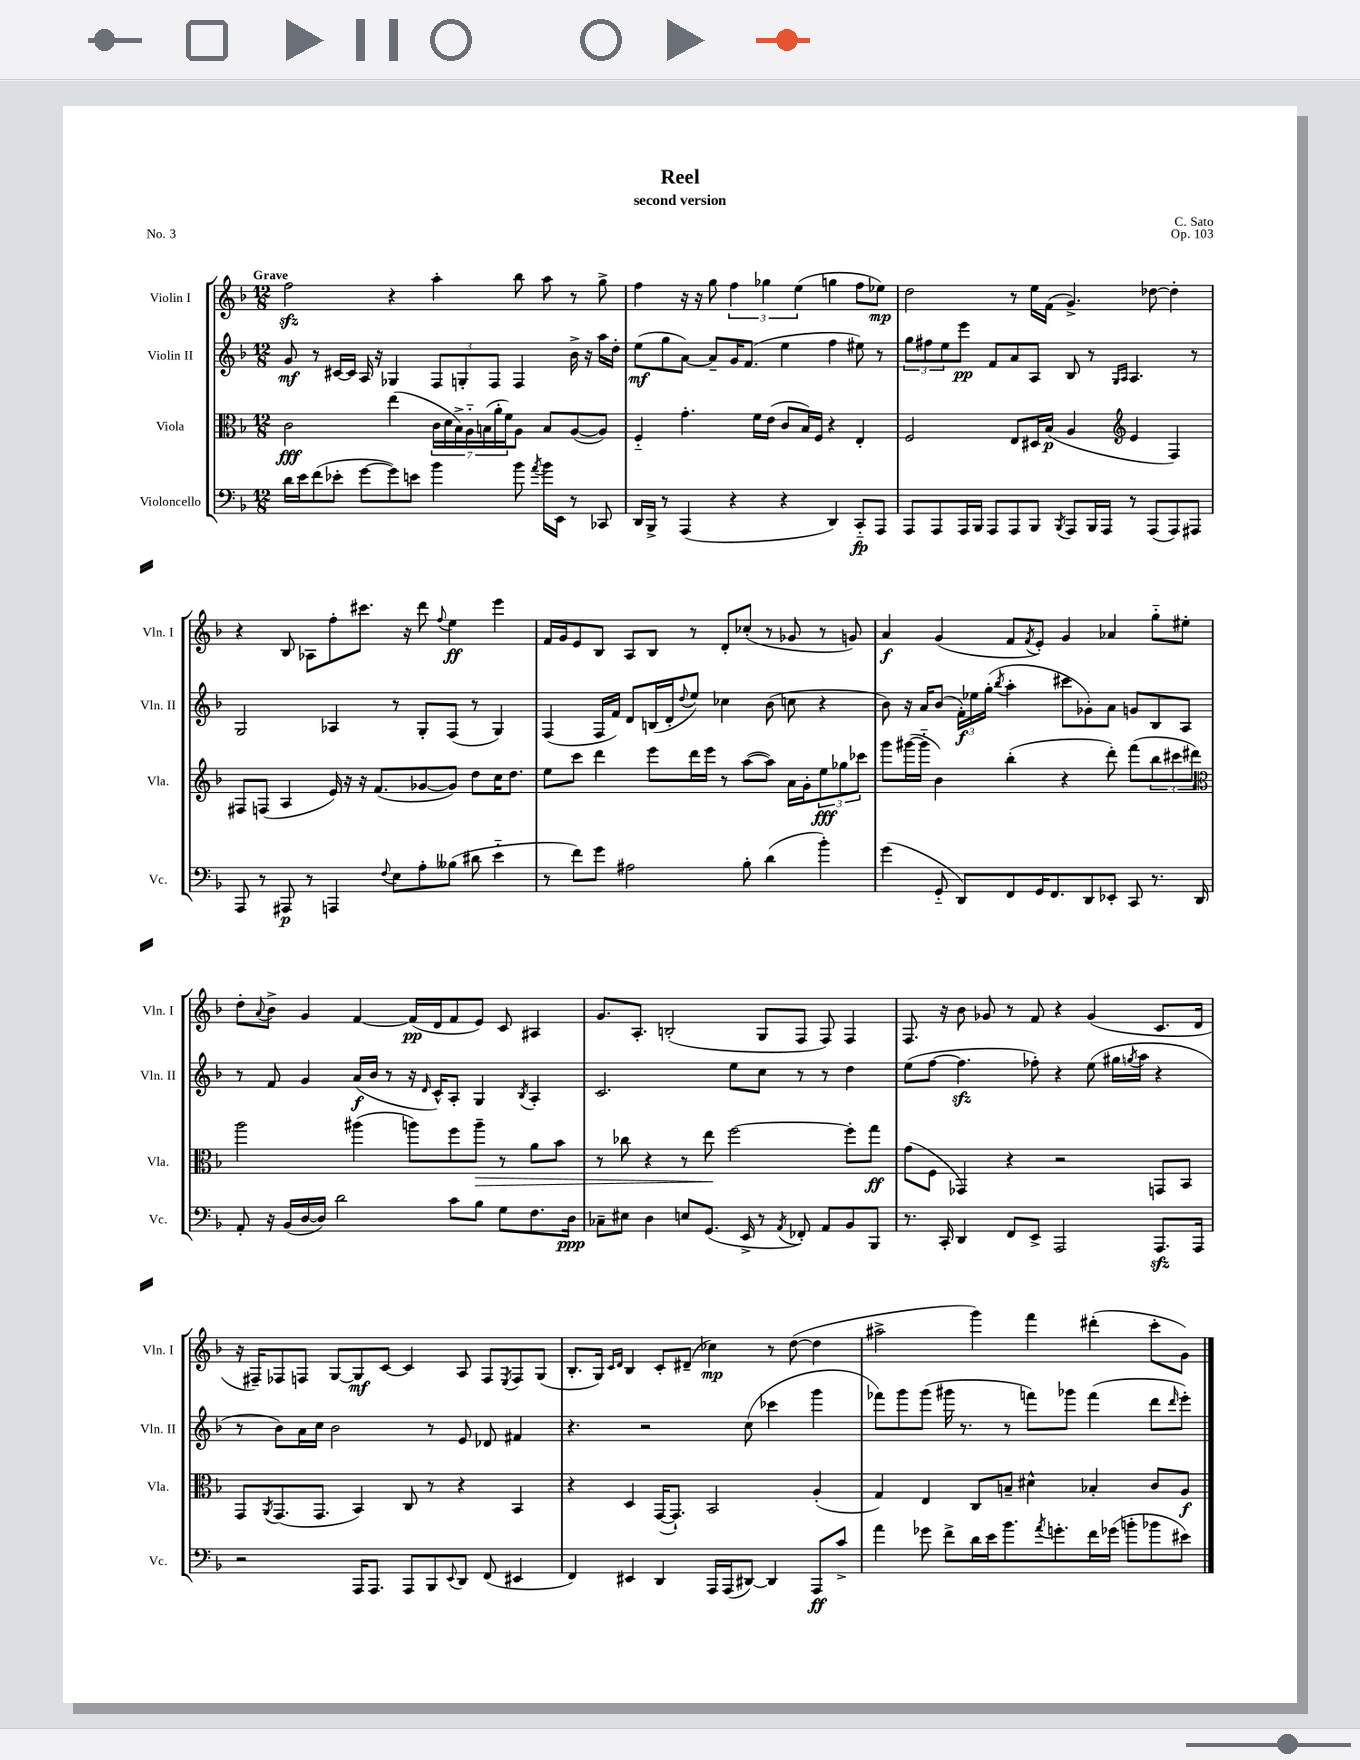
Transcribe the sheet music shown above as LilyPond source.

\header { title = "Reel" composer = "C. Sato" subtitle = "second version" opus = "Op. 103" piece = "No. 3" }
<<
\new StaffGroup <<
\new Staff = "s0" \with { instrumentName = "Violin I" shortInstrumentName = "Vln. I" } {
    \clef treble \key f \major \numericTimeSignature \time 12/8 \tempo "Grave"
    f''2\sfz r4 a''4-. bes''8 a''8 r8 g''8-> |
    f''4 r16 r16 g''8 \tuplet 3/2 { f''4 ges''4 e''4( } g''4 f''8 ees''8\mp) |
    d''2 r8 e''16 f'16( g'4.->) des''8~ des''4-. |
    r4 bes8 aes8 f''8-. cis'''8. r16 d'''8 \appoggiatura { f''8 } e''4\ff e'''4 |
    f'16 g'16 e'8 bes8 a8 bes8 r8 d'8-. ces''8-.( r8 ges'8 r8 g'8) |
    a'4\f g'4( f'8 \acciaccatura { f'8 } e'8-.) g'4 aes'4 g''8-_ eis''8-. |
    d''8-. \appoggiatura { a'8 } bes'8-> g'4 f'4~ f'16\pp( d'16 f'8 e'8) c'8 ais4 |
    g'8. a8.-. b2-.( g8 f8 f8) f4 |
    f8. r16 bes'8 ges'8 r8 f'8 r4 ges'4( c'8. d'16 |
    r16 fis16--) fes8 f8 g8~ g8\mf c'8~ c'4 a8 f8 \acciaccatura { e8 } f8 g8( |
    bes8.-. g16) \grace { c'16 d'16 } bes4 c'8-. dis'8--( ces''4\mp) r8 d''8~( d''4 |
    ais''2-> g'''4) f'''4 dis'''4-.( c'''8-. g'8) \bar "|." |
}
\new Staff = "s1" \with { instrumentName = "Violin II" shortInstrumentName = "Vln. II" } {
    \clef treble \key f \major \numericTimeSignature \time 12/8
    g'8\mf r8 cis'16~ cis'16 a16 r16 ges4 \tuplet 3/2 { f8 g8-. f8 } f4 bes'16-> r16 a''16 d''16-. |
    e''8\mf( g''8 a'8~) a'8-- g'16 f'8.( e''4 f''4 eis''8) r8 |
    \tuplet 3/2 { g''8 fis''8 e''8 } e'''8\pp f'8 a'8 a8 bes8 r8 \grace { g16 a16 } a4. r8 |
    g2 aes4 r8 g8-. f8( r8 g4) |
    f4( f16 f'16) d'8 b16( d'16-. \appoggiatura { d''8 } e''8) ces''4 bes'8( c''8 r4 |
    bes'8) r16 a'16 bes'8( \tuplet 3/2 { f'16-.\f) ees''16 g''16-.( } \acciaccatura { bes''8 } a''4-. cis'''8 ges'8-.) a'8 g'8 bes8 a8 |
    r8 f'8 g'4 a'16\f( bes'16 r8 r16 \grace { d'16 } c'16-^) a8-. g4 \acciaccatura { bes8 } a4-. |
    c'2. e''8 c''8 r8 r8 d''4 |
    e''8( f''8~ f''4.\sfz fes''8-.) r4 e''8( gis''16 \acciaccatura { g''8 } a''16 r4 |
    r8 bes'8) a'16 c''16 bes'2 r8 e'8 des'8 fis'4 |
    r4. r2 c''8( ces'''4 g'''4 |
    fes'''8) g'''8 g'''8( gis'''16 r8. r8 f'''8) ges'''8 f'''4( d'''8 \grace { d'''16 } e'''8-.) \bar "|." |
}
\new Staff = "s2" \with { instrumentName = "Viola" shortInstrumentName = "Vla." } {
    \clef alto \key f \major \numericTimeSignature \time 12/8
    c'2\fff e''4( \tuplet 7/4 { c'16 d'16 bes16->) a16-_ b16( a'16-. f'16) } a8 b8 a8~( a8) |
    f4-_ g'4.-. f'16 e'16( c'8 bes16) f16 r4 e4-. |
    f2 e8 dis16 bes16\p( a4 \clef treble e'4 f4) |
    fis8 f8( a4 e'16) r16 r16 f'8.( ges'8~ ges'8) d''8 c''16 d''8. |
    e''8 c'''8 d'''4 e'''8 d'''16 e'''16 r8 a''8~( a''8) a'16 g'16-. \tuplet 3/2 { e''8\fff ges''8 ces'''8 } |
    g'''8 gis'''16~( gis'''16-_ bes'4) bes''4-.( r4 d'''8-.) f'''8( \tuplet 3/2 { bes''8 cis'''8 dis'''8) } |
    \clef alto a''2 ais''4( a''8) f''8 a''8--\> r8 a'8 bes'8 |
    r8 ces''8 r4 r8 e''8\! f''2~ f''8-. g''8\ff |
    g'8( f8 ges,4) r4 r2 g,8 bes,8 |
    g,8 \acciaccatura { a,8 } g,8.( g,8. bes,4) c8 r8 r4 bes,4 |
    r4 d4 g,16~( g,8.-!) bes,2 a4-.( |
    g4) e4 c8 b8-- dis'4-^ bes4-. c'8 a8\f \bar "|." |
}
\new Staff = "s3" \with { instrumentName = "Violoncello" shortInstrumentName = "Vc." } {
    \clef bass \key f \major \numericTimeSignature \time 12/8
    d'16 e'16 f'8( ees'8-. g'8~ g'8) e'8 bes'4 bes'8 \acciaccatura { a'8 } bes'16 e,16 r8 ces,8 |
    d,16 bes,,16-> r8 a,,4( r4 r4 d,4) c,8-_\fp a,,8 |
    a,,8 a,,8 a,,16 bes,,16 a,,8 a,,8 bes,,8 \acciaccatura { bes,,8 } a,,8 bes,,16 a,,16 r8 a,,8( a,,8) ais,,8 |
    a,,8 r8 ais,,8\p r8 a,,4 \appoggiatura { f8 } e8 a8-. beses8( dis'8 e'4-_ |
    r8 f'8) g'8 ais2 bes8-. d'4( bes'4-.) |
    g'4( g,8-_ d,8) f,8 g,16 f,8. d,8 ees,8-. c,8 r8. d,16 |
    a,8-. r16 bes,16( d16~ d16) d'2 c'8 bes8 g8 f8. d16\ppp |
    ces8-- eis8 d4 e8 g,8.( e,16-> r8 \acciaccatura { a,8 } fes,8-.) a,8 bes,8 bes,,8 |
    r8. c,16-. d,4 f,8 e,8-> a,,2 a,,8.\sfz a,,16 |
    r2 a,,16 a,,8. a,,8 bes,,8 \appoggiatura { e,8 } d,8 f,8( eis,4 |
    f,4) eis,4 d,4 a,,16 a,,16( dis,8~) dis,4 a,,8\ff c'8-> |
    a'4 ges'8 f'8-> d'16 e'16 bes'8. \acciaccatura { a'8 } g'8.-. f'16 ges'16( b'8-. bes'8 eis'8) \bar "|." |
}
>>
>>
\layout { \context { \Score \remove "Bar_number_engraver" } }
